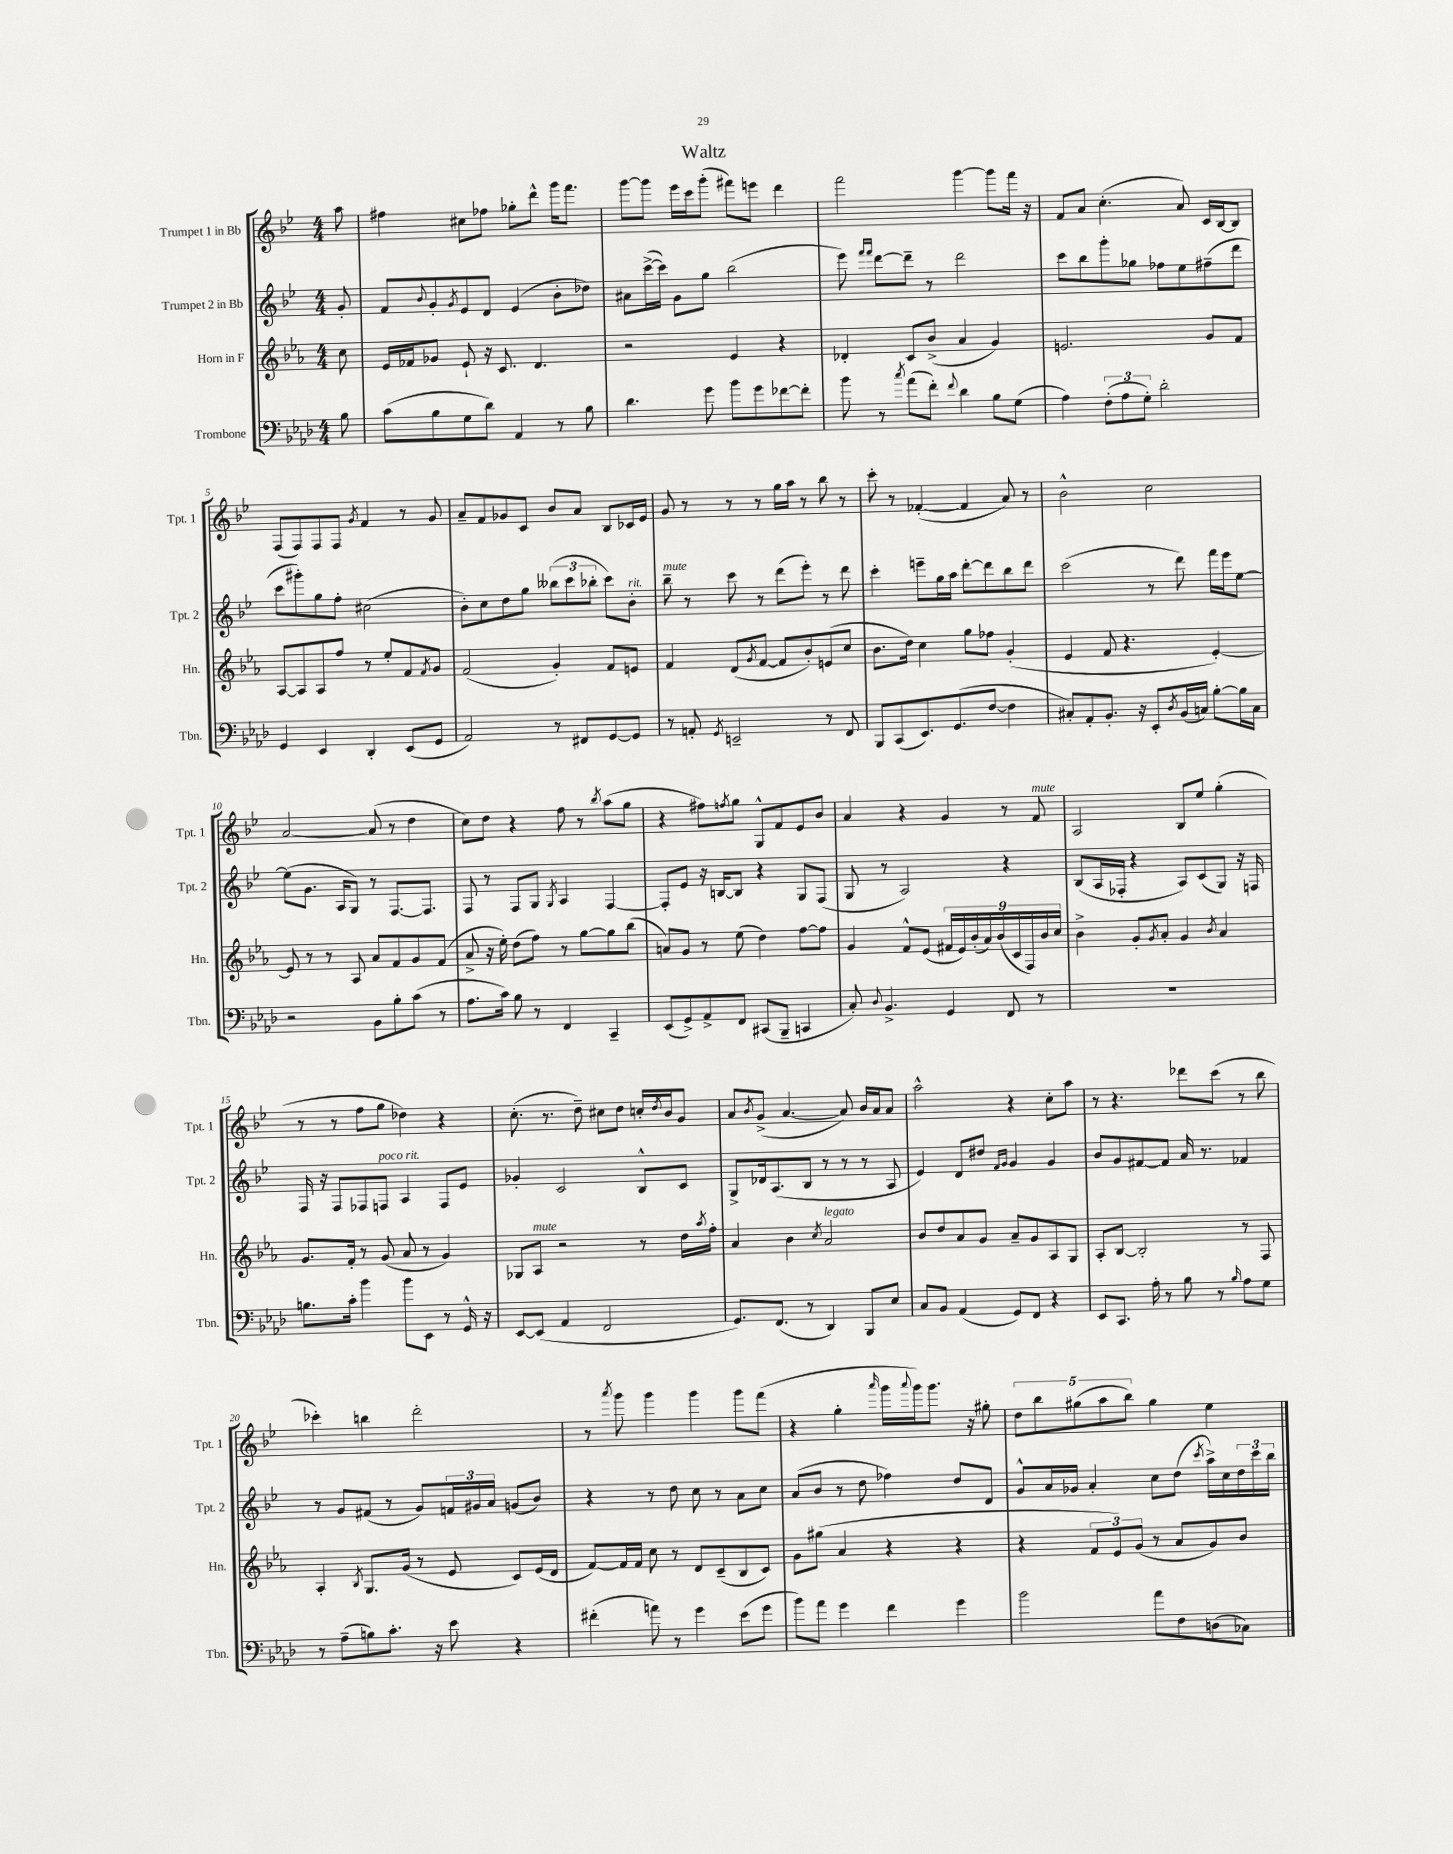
\header { title = "Waltz" }
<<
\new StaffGroup <<
\new Staff = "s0" \with { instrumentName = "Trumpet 1 in Bb" shortInstrumentName = "Tpt. 1" } {
    \clef treble \key bes \major \numericTimeSignature \time 4/4 \partial 8
    a''8 |
    fis''4 cis''8 fes''8 ges''8-. d'''8-^ g'''16 f'''8. |
    g'''8~ g'''8 ees'''16 c'''16 g'''8-.( fis'''8) e'''8 d'''4 |
    f'''2 g'''4~ g'''8 f'''16 r16 |
    f'8 a'8 c''4.-.( a'8) c'16 bes16~ bes8 |
    f8( f8) f8 f8 \acciaccatura { g'8 } f'4 r8 g'8 |
    a'8-- f'8 ges'8 c'8 bes'8 a'8 bes8 ces'16 ees'16 |
    g'8 r8 r8 r8 g''16 a''16 r8 bes''8 r8 |
    c'''8-. r8 fes'4~-.( fes'4 a'8) r8 |
    bes'2-^ c''2 |
    a'2~ a'8( r8 d''4 |
    c''8) d''8 r4 f''8 r8 \acciaccatura { bes''8 } a''8( g''8 |
    r4 fis''8) \acciaccatura { f''8 } g''8 g8-^ f'8 ees'8 bes'8 |
    a'4 r4 g'4 r8 f'8^\markup { \italic "mute" } |
    a2 bes8 ees''8 g''4-.( |
    r8 r8 f''8 g''8 des''4) r4 |
    c''8.-.( r8. d''8--) cis''8 d''8 c''16-. \acciaccatura { d''8 } bes'16 g'8 |
    a'8 \acciaccatura { bes'8 } g'8->( a'4.~ a'8) bes'16 a'16 a'8 |
    a''2-^ r4 c''8-. a''8 |
    r8 r4. des'''8 c'''8( r8 bes''8 |
    ces'''4-.) b''4 d'''2-. |
    r8 \acciaccatura { a'''8 } g'''8 g'''4 g'''4 g'''8 f'''8( |
    r4 g''4-. \grace { a'''16 } g'''16 \appoggiatura { a'''8 } g'''16) g'''8. r16 gis''8-. |
    \tuplet 5/4 { d''8 bes''8 gis''8( a''8 bes''8) } gis''4 ees''4 \bar "|." |
}
\new Staff = "s1" \with { instrumentName = "Trumpet 2 in Bb" shortInstrumentName = "Tpt. 2" } {
    \clef treble \key bes \major \numericTimeSignature \time 4/4 \partial 8
    g'8-. |
    f'8 \appoggiatura { bes'8 } g'8-. \acciaccatura { g'8 } ees'8 d'8 ees'4( bes'8-. des''8) |
    ais'8 c'''16~->( c'''16) g'8 g''8 bes''2( |
    ees'''8) \grace { f'''16 f'''16 } d'''8~ d'''8-- r8 d'''2 |
    c'''8 bes''8 g'''8-. ges''8 fes''8 ees''8 fis''8--( d'''8 |
    c'''8 gis'''8-.) g''8 f''8-. cis''2( |
    bes'8-.) c''8 d''8 g''8 \tuplet 3/2 { beses''8( c'''8 bes''8-. } c'''8) bes'8-.^\markup { \italic "rit." } |
    bes''8--^\markup { \italic "mute" } r8 c'''8 r8 d'''8( ees'''8-.) r8 d'''8 |
    c'''4-. e'''8-- g''16 a''16 d'''8~-. d'''8 bes''8 d'''8 |
    c'''2( r8 d'''8) f'''16 ees'''16 ees''8~ |
    ees''8( g'8. a16 g8) r8 f8.~ f8. |
    f8 r8 f8 g8 \acciaccatura { g8 } a4 f4~ |
    f8-. ees'8 r16 b16~ b8 r4 g8 f8( |
    g8 r8 a2) r4 |
    bes8( a16 fes16-. r4 a8) c'8( g8) r16 f16 |
    f16 r16 f8 fes8 f8^\markup { \italic "poco rit." } a4 f8 ees'8 |
    ges'4-. c'2 bes8-^ c'8 |
    g8-> des'16 a8.( bes8 r8 r8 r8 a8 |
    ees'4) d'8 dis''8 \grace { f'16 g'16 } g'4 g'4 |
    bes'8 g'8 fis'8~ fis'8 a'16 r8. fes'4 |
    r8 g'8 fis'8( r8 g'8) \tuplet 3/2 { f'16 gis'16 a'16 } g'8( bes'8) |
    r4 r8 d''8 c''8 r8 a'8 c''8 |
    a'8( bes'8 r8 d''8 fes''4) d''8 d'8 |
    g'8-^ a'16 ges'16 a'4-. c''8 d''8( \acciaccatura { c'''8 } a''16->) c''16 \tuplet 3/2 { d''16 c'''16 bes''16 } \bar "|." |
}
\new Staff = "s2" \with { instrumentName = "Horn in F" shortInstrumentName = "Hn." } {
    \clef treble \key ees \major \numericTimeSignature \time 4/4 \partial 8
    c''8 |
    ees'16 fes'16 ges'8 ees'8-! r16 c'8. d'4. |
    r2 ees'4 r4 |
    des'4-. c'8 bes'8->( aes'4 g'4) |
    e'2. g'8 f'8 |
    aes8~ aes8 aes8 f''8 r8 ees''8-. f'8 \acciaccatura { f'8 } g'8 |
    f'2( g'4-.) f'8 e'8 |
    f'4 d'8( \acciaccatura { g'8 } f'8~ f'8 bes'8-.) e'8( c''8 |
    bes'8. d''16) c''4 g''8 fes''8 g'4-.( |
    ees'4 f'8 r4. ees'4~-.) |
    ees'8 r8 r8 aes8 aes'8 f'8 g'8 f'8( |
    aes'8-> r16 ees''16-.) d''8( f''8) r8 g''8~ g''8 bes''8( |
    a'8) g'8 r8 ees''8( d''4) f''8~ f''8 |
    g'4 f'8-^ ees'8( \tuplet 9/8 { fis'16 ees'16) bes'16-.( aes'16) bes'16( c'16 f16) bes'16 c''16 } |
    bes'4-> g'8-. \acciaccatura { g'8 } aes'8-. g'4 \acciaccatura { bes'8 } aes'4 |
    g'8. f'16-. r8 g'8( aes'8 r8 g'4) |
    ges8 aes8^\markup { \italic "mute" } r2 r8 d''16 \acciaccatura { aes''8 } f''16-. |
    aes'4 bes'4 \acciaccatura { c''8 } aes'2^\markup { \italic "legato" } |
    bes'8 d''8 aes'8 g'8 aes'8-- g'8 aes8 g8 |
    aes8-. bes8~ bes2-. r8 f8 |
    aes4-. \acciaccatura { bes8 } g8. g'16( r8 ees'8 c'8) ees'16( d'16 |
    f'8~) f'16 f'16 c''8 r8 d'8 c'8--( bes8 c'8) |
    g'8 gis''8( aes'4 r4 r4 |
    r4 \tuplet 3/2 { f'8 ees'8) g'8( } r8 aes'8 g'8) bes'8 \bar "|." |
}
\new Staff = "s3" \with { instrumentName = "Trombone" shortInstrumentName = "Tbn." } {
    \clef bass \key aes \major \numericTimeSignature \time 4/4 \partial 8
    bes8 |
    c'8( bes8 g8 des'8) aes,4 r8 bes8 |
    des'4. g'8 bes'8 g'8 fes'8~ fes'8-. |
    bes'8 r8 \acciaccatura { c''8 } aes'8( f'8-.) \appoggiatura { f'8 } des'4 bes8 g8( |
    aes4) \tuplet 3/2 { f8-.( aes8 g8-.) } des'2-. |
    g,4 ees,4 des,4-. ees,8( g,8 |
    aes,2) r8 fis,8 g,8~ g,8 |
    r8 a,8-. \acciaccatura { g,8 } e,2-- r8 f,8 |
    bes,,8 c,8( ees,8.) g,8.( f8~ f4 |
    cis8-.) aes,8-. bes,8.-. r16 ees,8-. \acciaccatura { des8 } bes,16( c16) bes8~-. bes16 c16 |
    r2 bes,8 bes8-. c'8( r8 |
    aes8. c'16) bes8 r8 f,4 c,4-- |
    ees,8( g,8->) aes,8-> f,8 cis,8( bes,,8-- c,4 |
    c8-.) \appoggiatura { des8 } bes,4.-> g,4 f,8 r8 |
    R1 |
    b8. c'16-. bes'4 bes'8 ees,8 r8 g,16-^ r16 |
    ees,8~ ees,8( aes,4 f,2 |
    g,8.) f,8.( r8 des,4) bes,,8 ees8 |
    c8 bes,8 aes,4( g,8) f,8 r4 |
    ees,8 c,8. aes16-. r8 bes8 r8 \grace { bes16 } aes8 g8 |
    r8 aes8--( b8) c'8.-. r16 ees'8 r4 |
    fis'4-.( a'8) r8 g'4 ees'8( g'8 |
    bes'8) aes'8 g'4 f'4 g'4 |
    bes'2 aes'8 f8 d8( ces8) \bar "|." |
}
>>
>>
